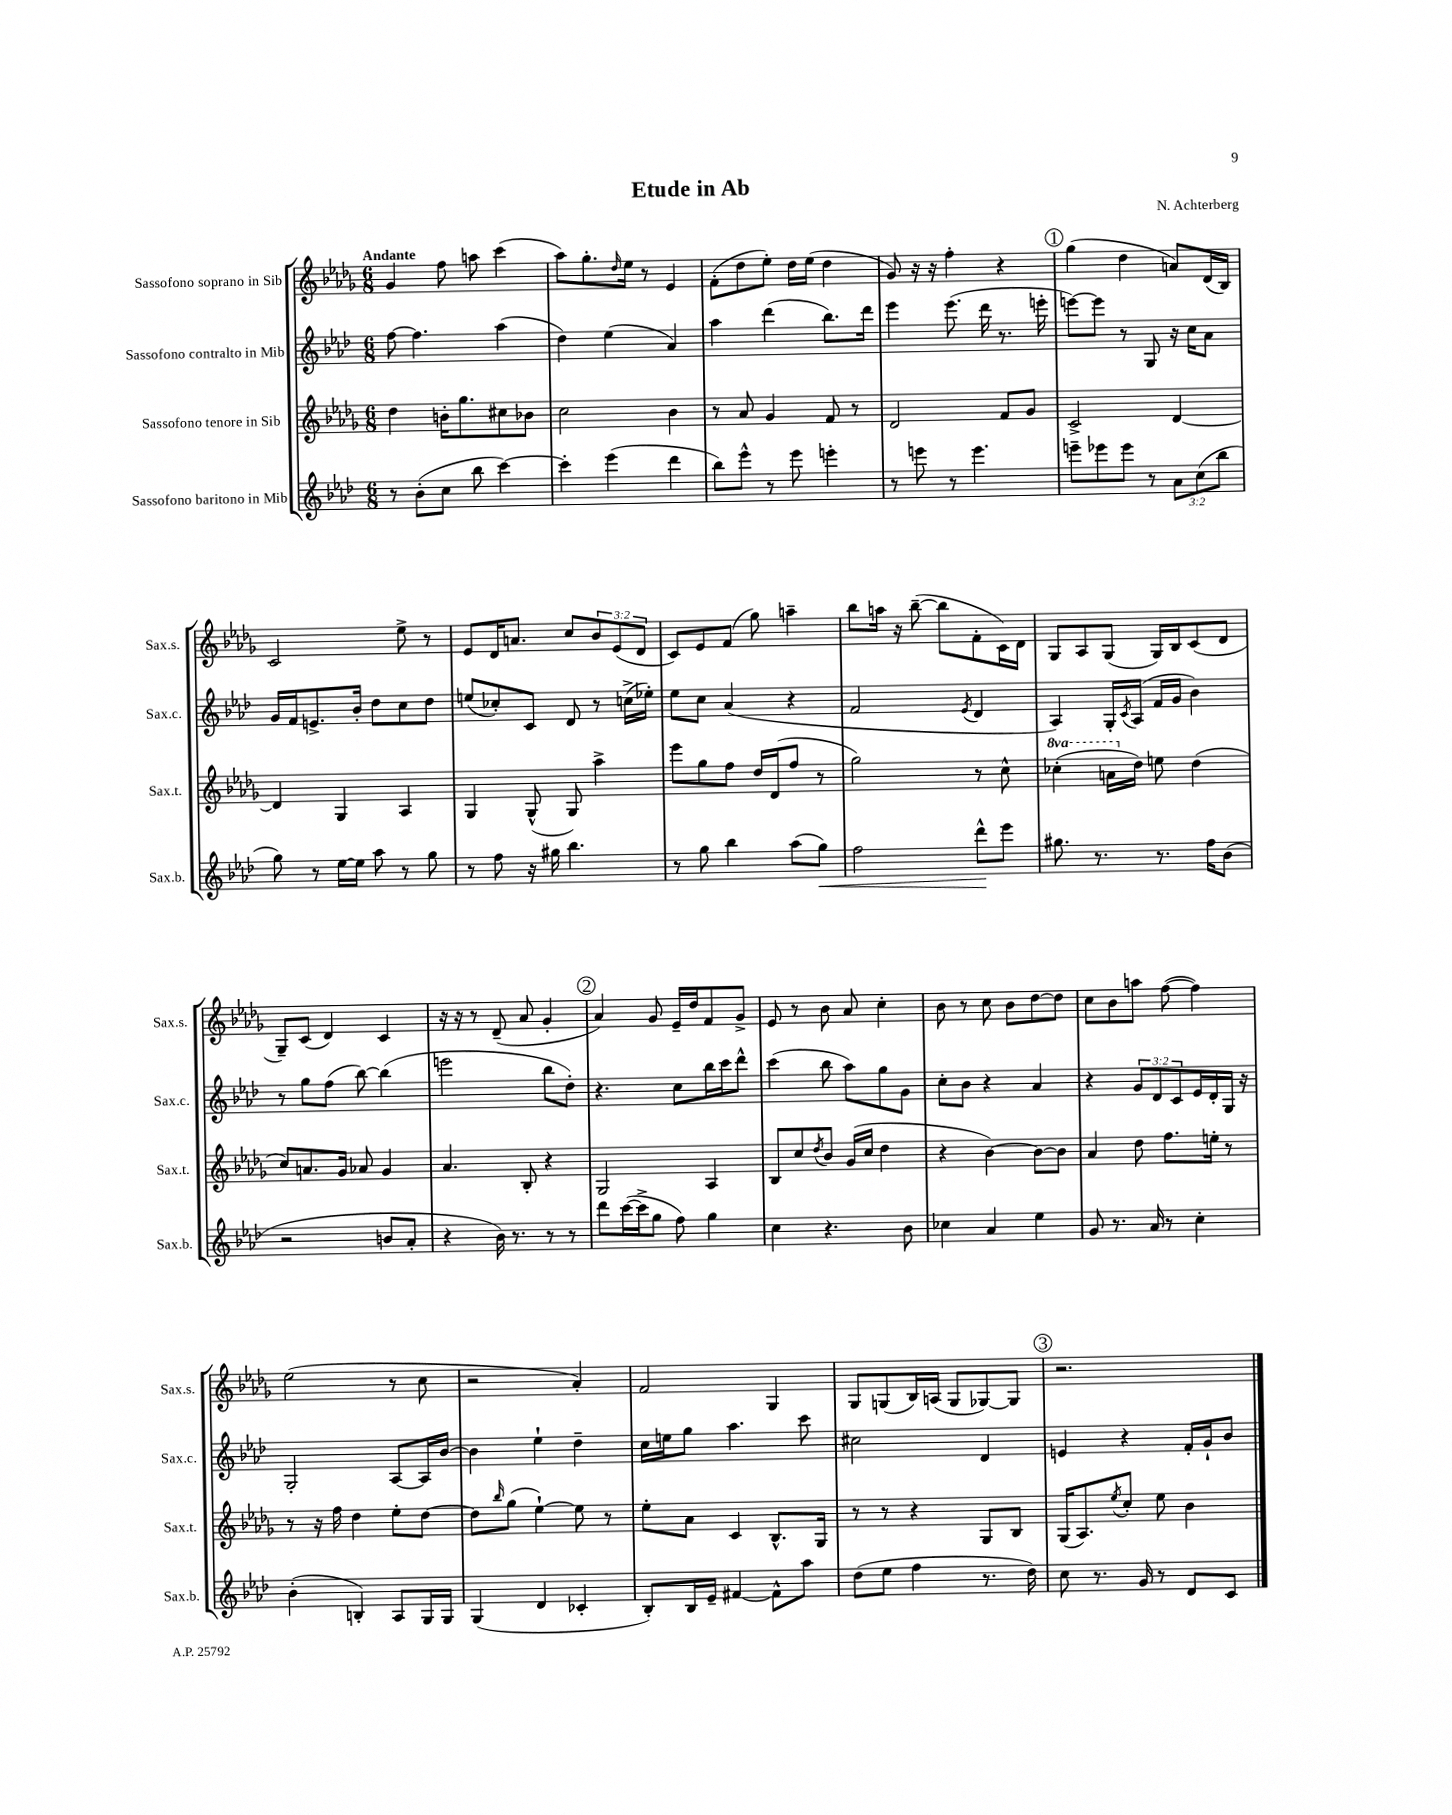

**kern	**dynam	**kern	**kern	**kern
*part4	*part4	*part3	*part2	*part1
*staff4	*staff4	*staff3	*staff2	*staff1
*I"Sassofono baritono in Mib	*	*I"Sassofono tenore in Sib	*I"Sassofono contralto in Mib	*I"Sassofono soprano in Sib
*I'Sax.b.	*	*I'Sax.t.	*I'Sax.c.	*I'Sax.s.
*clefG2	*	*clefG2	*clefG2	*clefG2
*k[b-e-a-d-]	*	*k[b-e-a-d-g-]	*k[b-e-a-d-]	*k[b-e-a-d-g-]
*M6/8	*	*M6/8	*M6/8	*M6/8
=1	=1	=1	=1	=1
!	!	!	!	!LO:TX:a:B:t=Andante
8r	.	4dd-\	[8ff\	4g-/
(8b-'\L	.	.	4.ff\]	.
8cc\J	.	16bn'\KL	.	8ff\
.	.	8.gg-\	.	.
8bb-\	.	.	.	8aan\
[4ccc\)	.	8cc#X\	(4aa-\	(4ccc\
.	.	8b-X\J	.	.
=2	=2	=2	=2	=2
4ccc'\]	.	2cc\	4dd-\)	8aa-\L)
.	.	.	.	8.gg-'\
(4eee-\	.	.	(4ee-\	.
.	.	.	.	16qqdd-/
.	.	.	.	16ee-\Jk
.	.	.	.	8r
4ddd-\	.	4b-\	4a-/)	4e-/
=3	=3	=3	=3	=3
8bb-\L)	.	8r	4aa-\	(8f'\L
8eee-^^\J	.	8a-/	.	8dd-\
8r	.	4g-/	(4ddd-\	8ee-'\J)
8eee-\	.	.	.	16dd-\LL
.	.	.	.	(16ee-\JJ
4eeen'\	.	8f/	8.bb-\L)	4dd-\
.	.	8r	.	.
.	.	.	16ddd-\Jk	.
=4	=4	=4	=4	=4
8r	.	2d-/	4eee-\	8g-/)
8eeen\	.	.	.	16r
.	.	.	.	16r
8r	.	.	(8.eee-\	4ff'\
4.eee\	.	.	.	.
.	.	.	16ddd-\	.
.	.	8f/L	8.r	4r
.	.	8g-/J	.	.
.	.	.	16eeen'\	.
!!LO:REH:place=s1:t=1
=5	=5	=5	=5	=5
8eeen~\L	.	2c^/	[8eeen\L)	(4gg-\
8eee-X\	.	.	8eee\J]	.
8eee-\J	.	.	8r	4dd-\
8r	.	.	8G/	.
12a-\L	.	[4d-/	16r	8an/L)
.	.	.	16cc\KL	.
(12cc\	.	.	.	.
.	.	.	8a-\J	(16d-/L
12bb-\J	.	.	.	.
.	.	.	.	16B-/JJ)
!!LO:LB:g=z
=6	=6	=6	=6	=6
8gg\)	.	4d-/]	16g/LL	2c/
.	.	.	16f/J	.
8r	.	.	8.en^/	.
[16ee-\LL	.	4G-/	.	.
16ee-\JJ]	.	.	16b-'/Jk	.
8aa-\	.	.	8dd-\L	.
8r	.	4A-/	8cc\	8ee-^\
8gg\	.	.	8dd-\J	8r
=7	=7	=7	=7	=7
8r	.	4G-/	(8een/L	8e-/L
8ff\	.	.	8cc-X'/)	16d-/K
.	.	.	.	8.an/J
16r	.	(8G-^^/	8c/J	.
16gg#X\	.	.	.	.
4.bb-\	.	8G-/)	8d-/	8cc/L
.	.	4aa-^\	8r	12b-/
.	.	.	.	(12e-/
.	.	.	(16ccn^\LL	.
.	.	.	.	12d-/J
.	.	.	16ee-X'\JJ)	.
=8	=8	=8	=8	=8
8r	.	8eee-\L	8ee-\L	8c/L)
8gg\	.	8gg-\	8cc\J	8e-/
4bb-\	.	8ff\J	(4a-/	(8f/J
.	.	16dd-/LL	.	8gg-\)
.	.	(16d-/J	.	.
(8aa-\L	.	8ff/J	4r	4aan~\
!	!LO:HP:b	!	!	!
8gg\J)	<	8r	.	.
=9	=9	=9	=9	=9
2ff\	.	2gg-\)	2f/	8bb-\L
.	.	.	.	16aan\Jk
.	.	.	.	16r
.	.	.	.	([8bb-~\
.	.	.	.	8bb-\L]
.	.	.	8qe-/	.
8ddd-^^\L	.	8r	4d-/	8f'\
8eee-\J	[	8cc^^\	.	16c\L)
.	.	.	.	16d-\JJ
=10	=10	=10	=10	=10
*	*	*8va	*	*
8.gg#X\	.	(4ccc-X'\	4A-/)	8G-/L
.	.	.	.	8A-/
8.r	.	.	.	.
.	.	16aan\LL	16G'/LL	(8G-/J
.	.	.	8qc/	.
*	*	*X8va	*	*
.	.	16dd-\JJ)	(16A-/JJ	.
8.r	.	8een\	16f/LL	16G-/LL)
.	.	.	16g/JJ	16B-/J
.	.	(4dd-\	4b-\)	(8c/
16ff\KL	.	.	.	.
(8b-\J	.	.	.	8d-/J
!!LO:LB:g=z
=11	=11	=11	=11	=11
2r	.	8cc/L)	8r	8G-~/L)
.	.	8.an/	8gg\L	(8c/J
.	.	.	(8ff\J	4d-/)
.	.	16g-/Jk	.	.
.	.	8a-X/	[8bb-\)	.
8bn/L	.	4g-/	(4bb-\]	4c/
8a-'/J	.	.	.	.
=12	=12	=12	=12	=12
4r	.	4.a-/	2eeen\	16r
.	.	.	.	16r
.	.	.	.	8r
16b-\)	.	.	.	(8d-~/
8.r	.	.	.	.
.	.	8B-'/	.	8a-/
8r	.	4r	8bb-\L	4g-'/
8r	.	.	8dd-'\J)	.
!!LO:REH:place=s1:t=2
=13	=13	=13	=13	=13
8ddd-\L	.	2G-/	4.r	4a-/)
([16ccc\L	.	.	.	.
16ccc^\J]	.	.	.	.
8gg\J	.	.	.	8g-/
8ff\)	.	.	8cc\L	16e-~/LL
.	.	.	.	16dd-/J
4gg\	.	4A-/	16bb-\L	8f/
.	.	.	16ccc\J	.
.	.	.	8ddd-^^\J	8g-^/J
=14	=14	=14	=14	=14
4cc\	.	8B-/L	(4ccc\	8e-/
.	.	8cc/	.	8r
.	.	8qdd-/	.	.
4.r	.	8b-/J	8bb-\	8b-\
.	.	(16g-/LL	8aa-\L)	8a-/
.	.	16cc/JJ	.	.
.	.	4dd-\	8gg\	4cc'\
8b-\	.	.	8g\J	.
=15	=15	=15	=15	=15
4cc-X\	.	4r	8cc'\L	8b-\
.	.	.	8b-\J	8r
4a-/	.	[4b-\)	4r	8cc\
.	.	.	.	8b-\L
4ee-\	.	8b-\L_	4a-/	[8dd-\
.	.	8b-\J]	.	8dd-\J]
=16	=16	=16	=16	=16
8g/	.	4a-/	4r	8cc\L
8.r	.	.	.	8b-\
.	.	8dd-\	12g/L	8aan\J
16a-/	.	.	.	.
.	.	.	12d-/	.
8r	.	8.ff\L	.	([8ff\
.	.	.	12c/	.
4cc'\	.	.	16e-/L	4ff\])
.	.	16een'\Jk	16d-'/	.
.	.	8r	16G/JJ	.
.	.	.	16r	.
!!LO:LB:g=z
=17	=17	=17	=17	=17
(4b-'\	.	8r	2G'/	(2ee-\
.	.	16r	.	.
.	.	16ff\	.	.
4Bn'/)	.	4dd-\	.	.
8A-/L	.	8ee-'\L	[8A-/L	8r
16G/L	.	[8dd-\J	16A-/L]	8cc\
16G/JJ	.	.	[16b-/JJ	.
=18	=18	=18	=18	=18
(4G/	.	8dd-\L]	4b-\]	2r
.	.	16qqbb-/	.	.
.	.	(8gg-\J	.	.
4d-/	.	[4ee-`\)	4ee-`\	.
4c-X'/	.	8ee-\]	4dd-~\	4a-'/)
.	.	8r	.	.
=19	=19	=19	=19	=19
8B-'/L)	.	8ee-'\L	16cc\LL	2f/
.	.	.	16een\J	.
16B-/L	.	8a-\J	8gg\J	.
16e-~/JJ	.	.	.	.
[4f#X/	.	4c/	4.aa-\	.
8f#^^\L]	.	8.B-^^/L	.	4G-/
8aa-\J	.	.	8ccc\	.
.	.	16G-/Jk	.	.
=20	=20	=20	=20	=20
(8dd-\L	.	8r	2cc#X\	8G-/L
8ee-\J	.	8r	.	(8Gn/
4ff\	.	4r	.	16B-/L)
.	.	.	.	(16An/JJ
.	.	.	.	8G/L
8.r	.	8G-/L	4d-/	[8G-X/)
.	.	8B-/J	.	8G-/J]
16dd-\)	.	.	.	.
!!LO:REH:place=s1:t=3
=21	=21	=21	=21	=21
8cc\	.	(16G-/KL	4en/	2.r
.	.	8.A-/)	.	.
8.r	.	.	.	.
.	.	8qee-/	.	.
.	.	8cc'/J	4r	.
16g/	.	.	.	.
8r	.	8ee-\	.	.
8d-/L	.	4b-\	16f'/LL	.
.	.	.	16g`/J	.
8c/J	.	.	8b-/J	.
==	==	==	==	==
*-	*-	*-	*-	*-
